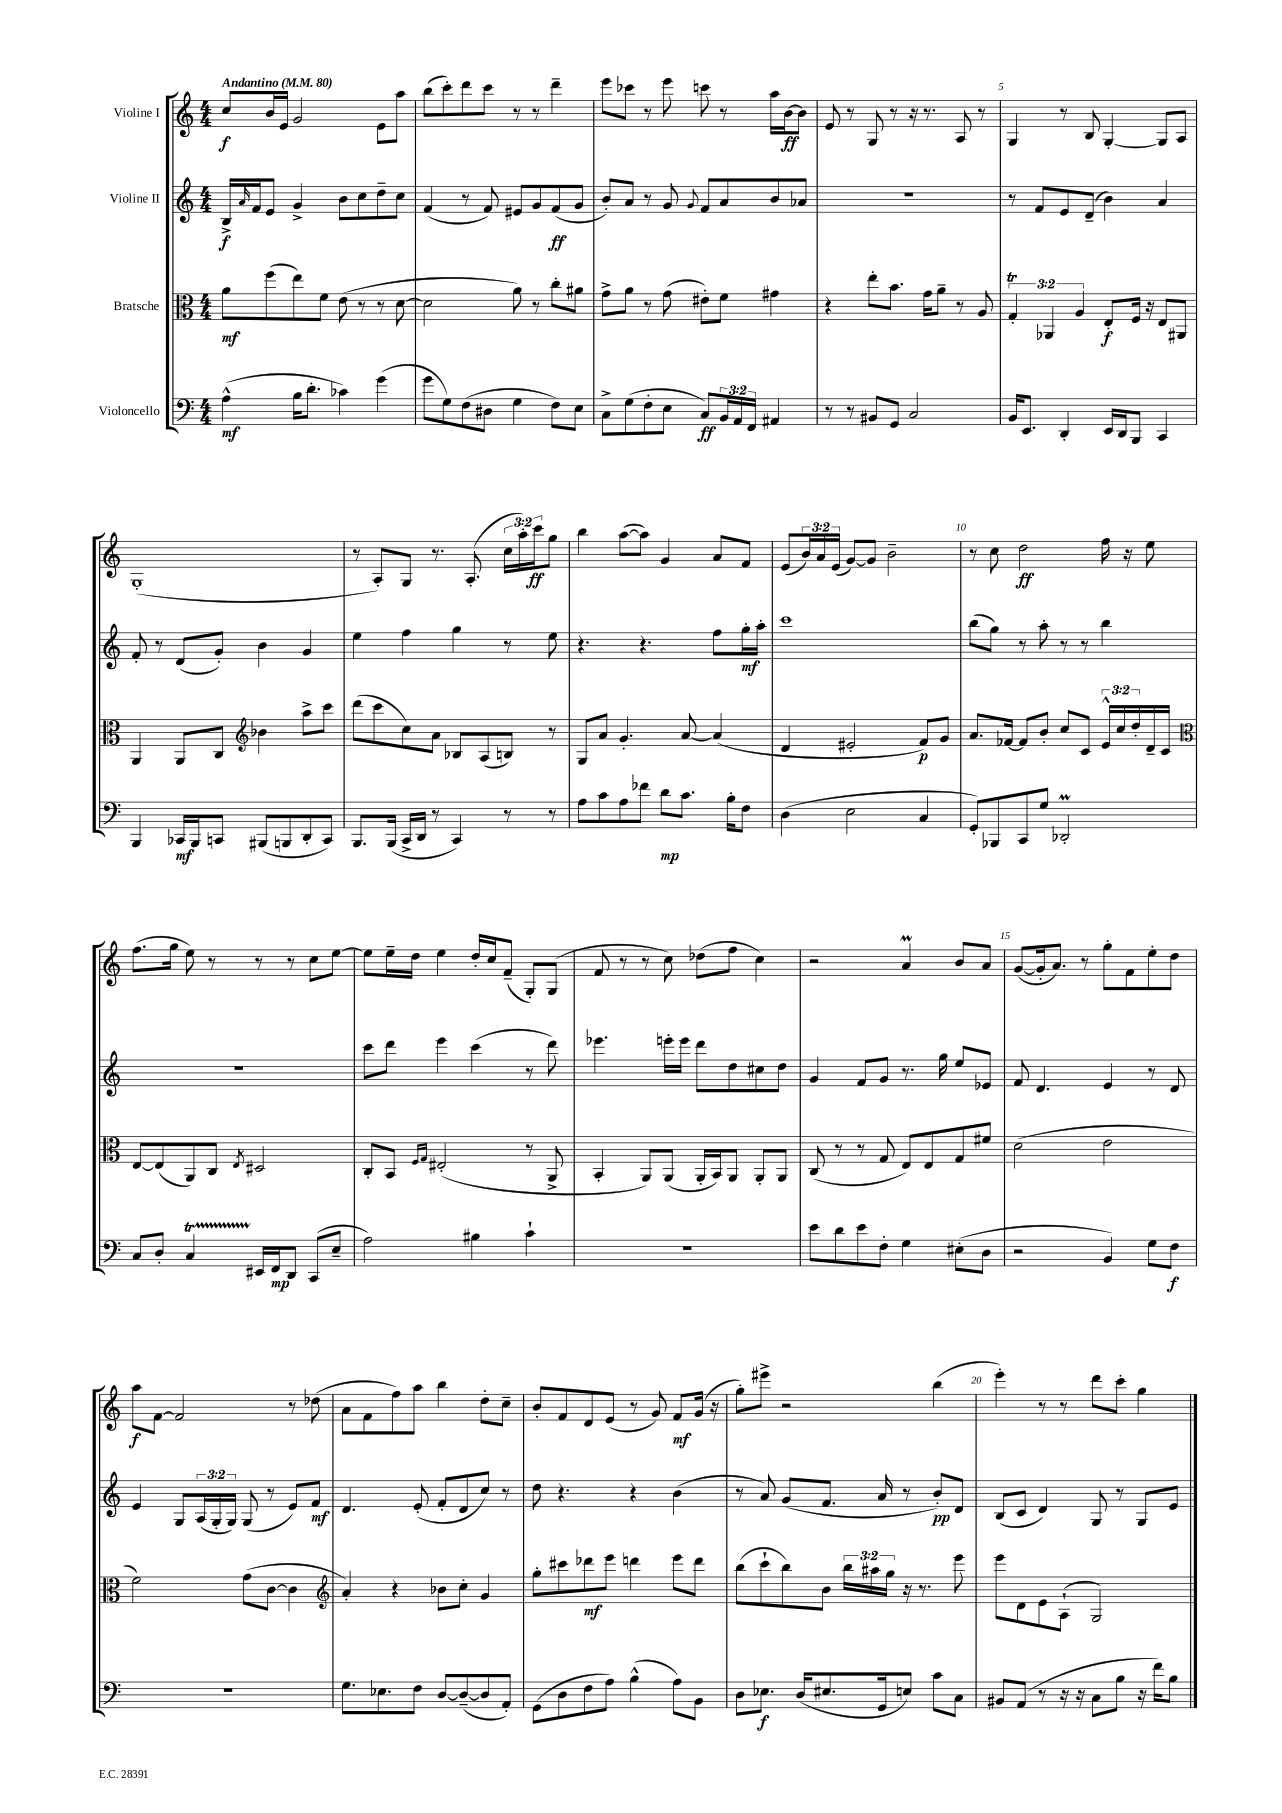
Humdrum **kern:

**kern	**kern	**kern	**kern
*staff4	*staff3	*staff2	*staff1
*clefF4	*clefC3	*clefG2	*clefG2
*k[]	*k[]	*k[]	*k[]
*M4/4	*M4/4	*M4/4	*M4/4
*MM80	*MM80	*MM80	*MM80
(4A^^\	8a\L	16B^/LL	8cc/L
.	.	16qqa/	.
.	.	16f/J	.
.	(8ff\	8e/J	16b/L
.	.	.	16e/JJ
16B\LK	8ee\)	4g^/	2g/
8.d'\J	.	.	.
.	8f\J	.	.
4c-\)	(8e\	8b\L	.
.	8r	8cc\	.
(4g\	8r	8dd~\	8e\L
.	[8d\	8cc\J	8aa\J
=	=	=	=
8g\L	2d\]	(4f/	(8bb\L
8G\)	.	.	8ccc'\)
(8F\	.	8r	8ddd\
8D#\J	.	8f/)	8ccc\J
4G\	8a\)	8e#/L	8r
.	8r	8g/	8r
8F\L)	8cc'\L	(8f/	4ddd~\
8E\J	8a#\J	8g/J	.
=	=	=	=
8C^\L	8g^\L	8b'/L)	8eee\L
(8G\	8a\J	8a/J	8ccc-\J
8F'\	8r	8r	8r
8E\J	(8g\	8g/	8eee\
.	.	8qqg/	.
8C/L)	8e#'\L)	8f/L	8ccc\
24BB/L	8f\J	8a/	8r
24AA/	.	.	.
24FF/JJ	.	.	.
4AA#/	4g#\	8b/	16aa\LL
.	.	.	[16b\J
.	.	8a-/J	8b\]J
=	=	=	=
8r	4r	1r	8e/
8r	.	.	8r
8BB#/L	8ee'\L	.	8G/
8GG/J	8.b\J	.	8r
2C/	.	.	16r
.	16g\LK	.	8.r
.	8a~\J	.	.
.	8r	.	8A/
.	8A/	.	8r
=	=	=	=
16BB/LK	6G'/	8r	4G/
8.EE/J	.	.	.
.	.	8f/L	.
.	6AA-/	.	.
4DD'/	.	8e/	8r
.	6A/	.	.
.	.	(8d~/J	8B/
16EE/LL	8E'/L	4b\)	[4G'/
16DD/J	.	.	.
8BBB/J	16F/Jk	.	.
.	16r	.	.
4CC/	8E/L	4a/	8G/]L
.	8AA#/J	.	8A/J
=	=	=	=
4BBB/	4AA/	8f'/	(1G'
.	.	8r	.
16CC-/LL	8AA/L	(8d/L	.
16BBB/J	.	.	.
8CC/J	8C/J	8g'/J)	.
*	*clefG2	*	*
(8BBB#/L	4b-\	4b\	.
8BBB/	.	.	.
8DD'/	8aa^\L	4g/	.
8CC/J)	8ccc\J	.	.
=	=	=	=
8.BBB/L	(8ddd\L	4ee\	8r
.	8ccc\	.	8A'/L)
(16BBB/Jk	.	.	.
16CC^/LL	8cc\)	4ff\	8G/J
16DD/JJ	.	.	.
8r	8a\J	.	8.r
4CC/)	8B-/L	4gg\	.
.	.	.	(8.A'/
.	(8A/	.	.
8r	8B/J)	8r	24cc\LL
.	.	.	24aa'\)
.	.	.	24ccc\J
8r	8r	8ee\	8gg\J
=	=	=	=
8A\L	8G/L	4.r	4bb\
8c\	8a/J	.	.
8A\	4.g'/	.	([8aa\L
8f-\J	.	4.r	8aa\]J)
8d\L	.	.	4g/
8.c\J	[8a/	.	.
.	(4a/]	8ff\L	8a/L
16B'\LK	.	.	.
8F\J	.	16gg'\L	8f/J
.	.	16aa'\JJ	.
=	=	=	=
(4D\	4d/	1ccc	(8e/L
.	.	.	24b/L)
.	.	.	24a/
.	.	.	(24e/JJ
2E\	2e#'/	.	[8g/L)
.	.	.	8g/]J
.	.	.	2b~\
4C/	8f/L)	.	.
.	8g/J	.	.
=	=	=	=
8GG'/L)	8.a/L	(8bb\L	8r
8BBB-/	.	8gg\J)	8cc\
.	[16f-/Jk	.	.
8CC/	8f-/]L	8r	2dd\
8G/J	8b'/J	8aa'\	.
2DD-'/	8cc/L	8r	.
.	8c/J	8r	.
.	24e^^/LL	4bb\	16ff\
.	24cc/	.	.
.	.	.	16r
.	24dd'/	.	.
.	16d~/	.	8ee\
.	16c/JJ	.	.
=	=	=	=
*	*clefC3	*	*
8C/L	[8E/L	1r	(8.ff\L
8D'/J	(8E/]	.	.
.	.	.	16gg\Jk
4C/	8AA/)	.	8ee\)
.	8C/J	.	8r
.	8qE/	.	.
16EE#/LL	2D#/	.	8r
16FF/J	.	.	.
8DD/J	.	.	8r
(8CC/L	.	.	8cc\L
8E~/J	.	.	[8ee\J
=	=	=	=
2A\)	8C'/L	8ccc\L	8ee\]L
.	8BB/J	8ddd\J	16ee~\L
.	.	.	16dd\JJ
.	16qqF/LL	.	.
.	16qqG/JJ	.	.
.	(2E#'/	4eee\	4ee\
4B#\	.	(4ccc\	16dd'/LL
.	.	.	16cc/J
.	.	.	(8f~/J
4c`\	8r	8r	8G'/L)
.	8AA^/	8ddd\)	(8G/J
=	=	=	=
1r	4BB'/	4.eee-\	8f/
.	.	.	8r
.	8AA/L)	.	8r
.	(8AA/J	16eee'\LL	8cc\)
.	.	16eee\JJ	.
.	16AA'/LL	8ddd\L	(8dd-\L
.	16BB/J)	.	.
.	8AA/J	8dd\	8ff\J
.	8AA'/L	8cc#\	4cc\)
.	8AA/J	8dd\J	.
=	=	=	=
8e\L	(8C/	4g/	2r
8d\	8r	.	.
8e\	8r	8f/L	.
8F'\J	8G/	8g/J	.
4G\	8E/L)	8.r	4a/
.	8E/	.	.
.	.	16gg\	.
(8E#'\L	8G/	8ee/L	8b/L
8D\J	8f#/J	8e-/J	8a/J
=	=	=	=
2r	(2d\	8f/	([8g/L
.	.	4.d/	16g'/]k
.	.	.	8.a/J)
.	.	.	8r
4BB/)	2e\	4e/	8gg'\L
.	.	.	8f\
8G\L	.	8r	8ee'\
8F\J	.	8d/	8dd\J
=	=	=	=
1r	2f\)	4e/	8aa\L
.	.	.	[8f\J
.	.	8G/L	2f/]
.	.	(24A/L	.
.	.	24G'/	.
.	.	24G/JJ)	.
.	(8g\L	(8G/	.
.	[8c\J	8r	.
.	4c\]	8e/L)	8r
.	.	8f/J	(8dd-\
=	=	=	=
*	*clefG2	*	*
8.G\L	4a'/)	4.d/	8a\L
.	.	.	8f\
8.E-\	.	.	.
.	4r	.	8ff\)
8F\J	.	(8e'/	8aa\J
[8D/L	8b-\L	8f'/L	4bb\
(8D~/_	8cc'\J	8d/	.
8D/]	4g/	8cc/J)	8dd'\L
8AA'/J)	.	8r	8cc~\J
=	=	=	=
(8GG\L	8gg'\L	8dd\	8b'/L
8D\	8ccc#\	4.r	8f/
8F\	8ddd-\	.	8d/
8A\J)	8eee\J	.	(8e/J
(4B^^\	4ddd\	4r	8r
.	.	.	8g/)
8A\L)	8eee\L	(4b\	8f/L
8BB\J	8ddd\J	.	(16g/Jk
.	.	.	16r
=	=	=	=
8D\L	(8bb\L	8r	8gg'\L)
8.E-\J	8ccc`\	8a/)	8eee#^\J
.	8bb\)	(8g/L	2r
(16D/LK	.	.	.
8.E#/	8b\J	8.f/J	.
.	24bb\LL	.	.
.	24aa#\	.	.
16GG/k	.	16a/	.
.	24gg\JJ	.	.
8E/J)	16r	8r	.
.	8.r	.	.
8c\L	.	8b'/L)	(4bb\
8C\J	8eee\	8d/J	.
=	=	=	=
8BB#/L	8eee\L	(8B/L	4eee'\)
(8AA/J	8d\	8c/J	.
8r	8e\	4d/)	8r
16r	(8A`\J	.	8r
16r	.	.	.
8C\L	2G/)	8G/	8ddd\L
8B\J	.	8r	8ccc'\J
16r	.	8G/L	4gg\
16f\LK)	.	.	.
8B\J	.	8e/J	.
==	==	==	==
*-	*-	*-	*-
